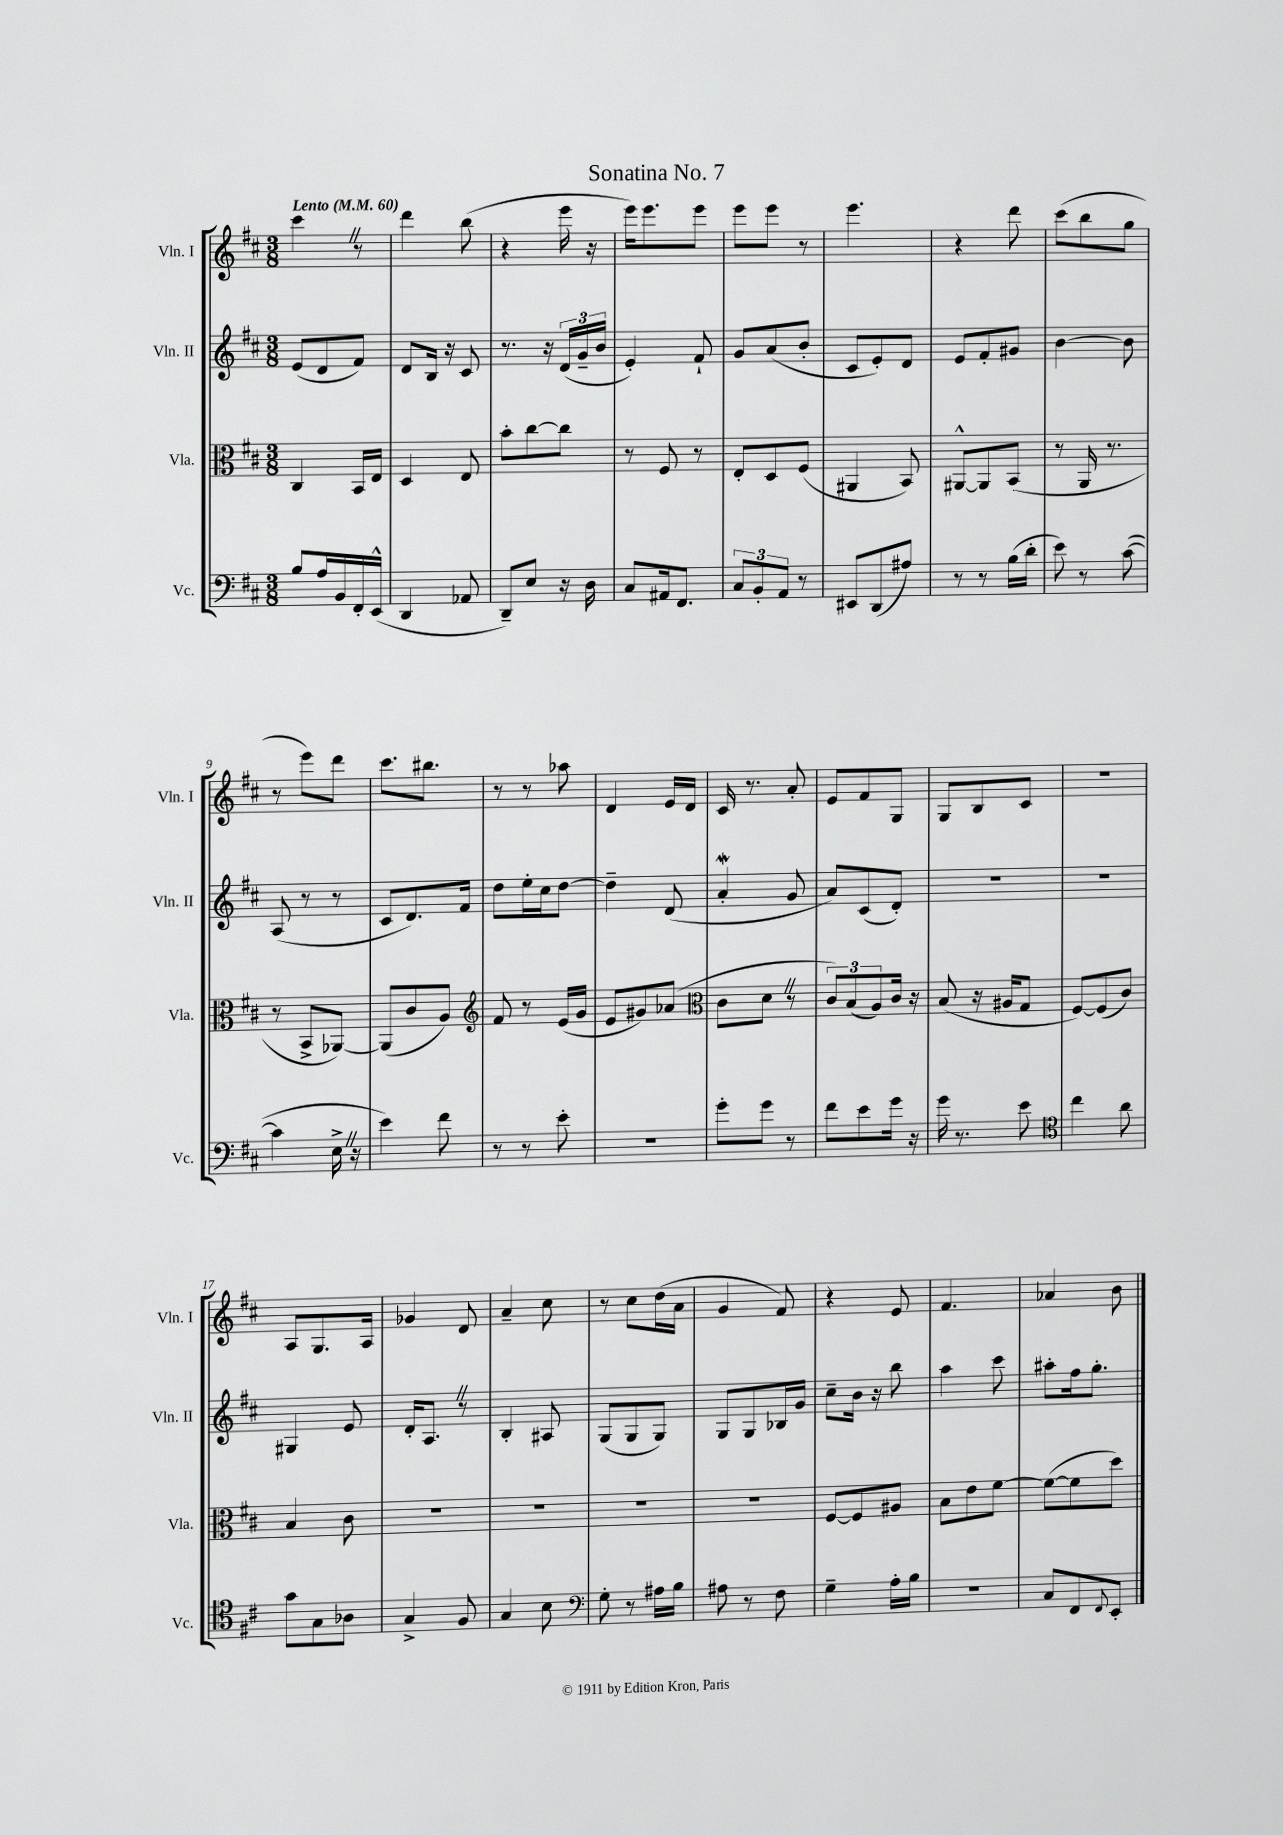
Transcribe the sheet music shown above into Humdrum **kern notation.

**kern	**kern	**kern	**kern
*part4	*part3	*part2	*part1
*staff4	*staff3	*staff2	*staff1
*I"Vc.	*I"Vla.	*I"Vln. II	*I"Vln. I
*I'Vc.	*I'Vla.	*I'Vln. II	*I'Vln. I
*clefF4	*clefC3	*clefG2	*clefG2
*k[f#c#]	*k[f#c#]	*k[f#c#]	*k[f#c#]
*M3/8	*M3/8	*M3/8	*M3/8
*MM60	*MM60	*MM60	*MM60
=1	=1	=1	=1
!	!	!	!LO:TX:a:B:t=Lento
8B/L	4C#/	(8e/L	4ccc#Z\
16A/L	.	8d/	.
16BB/	.	.	.
16FF#'/	16BB/LL	8f#/J)	8r
(16EE^^/JJ	16E/JJ	.	.
=2	=2	=2	=2
4DD/	4D/	8d/L	4ddd\
.	.	16B/Jk	.
.	.	16r	.
8AA-X/	8E/	8c#/	(8bb\
=3	=3	=3	=3
8DD~/L)	8b'\L	8.r	4r
8E/J	[8cc#\	.	.
.	.	16r	.
16r	8cc#\J]	(24d/LL	16eee\
.	.	24g~/	.
16D\	.	.	16r
.	.	24b/JJ	.
=4	=4	=4	=4
8C#/L	8r	4e'/)	16eee\KL)
.	.	.	8.eee\
16AA#X/k	8F#/	.	.
8.FF#/J	.	.	.
.	8r	8f#`/	8eee\J
=5	=5	=5	=5
12C#/L	8E'/L	8g/L	8eee\L
12BB'/	.	.	.
.	8D/	(8a/	8eee\J
12AA/J	.	.	.
8r	(8F#/J	8b'/J	8r
=6	=6	=6	=6
8EE#X/L	4AA#X/	8c#/L	4.eee\
(8DD/	.	8e'/)	.
8A#X/J)	8BB/)	8d/J	.
=7	=7	=7	=7
8r	[8AA#X^^/L	8e/L	4r
8r	8AA#/]	8f#'/	.
(16B\LL	(8BB/J	8g#X/J	8ddd\
16d'\JJ	.	.	.
=8	=8	=8	=8
8e\)	8r	[4b\	(8ccc#\L
8r	16AA/	.	8bb\
.	8.r	.	.
([8c#\	.	8b\]	8gg\J
!!LO:LB:g=z
=9	=9	=9	=9
4c#\]	8r	(8A/	8r
.	8BB^/L	8r	8eee\L)
16E^Z\	[8AA-X/J)	8r	8ddd\J
16r	.	.	.
=10	=10	=10	=10
4e\)	(8AA-/L]	8c#/L	8.ccc#\L
.	8c#/	8.d/)	.
.	.	.	8.bb#X\J
8f#\	8A/J)	.	.
.	.	16f#/Jk	.
=11	=11	=11	=11
*	*clefG2	*	*
8r	8f#/	8dd\L	8r
8r	8r	16ee'\L	8r
.	.	16cc#\J	.
8e'\	(16e/LL	[8dd\J	8aa-X\
.	16g/JJ	.	.
=12	=12	=12	=12
4.r	8e/L	4dd~\]	4d/
.	8g#X/)	.	.
.	(8a-X/J	(8d/	16e/LL
.	.	.	16d/JJ
=13	=13	=13	=13
*	*clefC3	*	*
8g'\L	8c#\L	4aW'/	16c#/
.	.	.	8.r
8g\J	8dZ\J	.	.
8r	8r	8g/	8a'/
=14	=14	=14	=14
8f#\L	12c#/L)	8a/L)	8e/L
.	(12B/	.	.
8e\	.	(8c#/	8f#/
.	12A/)	.	.
16g\Jk	16c#/Jk	8d'/J)	8G/J
16r	16r	.	.
=15	=15	=15	=15
16g\	(8B/	4.r	8G/L
8.r	.	.	.
.	16r	.	8B/
.	16A#X/KL	.	.
8e\	8G/J	.	8c#/J
=16	=16	=16	=16
*clefC4	*	*	*
4cc#\	[8F#/L)	4.r	4.r
.	(8F#/]	.	.
8a\	8c#/J)	.	.
!!LO:LB:g=z
=17	=17	=17	=17
8g\L	4B/	4G#X/	8A/L
8G\	.	.	8.G/
8A-X\J	8c#\	8e/	.
.	.	.	16A/Jk
=18	=18	=18	=18
4G^/	4.r	16d'/KL	4g-X/
.	.	8.AZ/J	.
8F#/	.	8r	8d/
=19	=19	=19	=19
4G/	4.r	4B'/	4a~/
8B\	.	8A#X/	8cc#\
=20	=20	=20	=20
*clefF4	*	*	*
8G'\	4.r	(8G/L	8r
8r	.	8G/	8cc#\L
16A#X\LL	.	8G/J)	(16dd\L
16B\JJ	.	.	16a\JJ
=21	=21	=21	=21
8A#X\	4.r	8G/L	4g/
8r	.	8G/	.
8F#\	.	16B-X/L	8f#/)
.	.	16g/JJ	.
=22	=22	=22	=22
4G~\	[8F#/L	8cc#~\L	4r
.	8F#/]	16b\Jk	.
.	.	16r	.
16A'\LL	8A#X/J	8bb\	8e/
16B\JJ	.	.	.
=23	=23	=23	=23
4.r	8B\L	4aa\	4.f#/
.	8e\	.	.
.	[8f#\J	8ccc#\	.
=24	=24	=24	=24
8C#/L	(8f#\L_	8aa#X'\L	4a-X/
8FF#/	8f#\]	16ff#\k	.
.	.	8.gg'\J	.
8qqFF#/	.	.	.
8EE'/J	8dd\J)	.	8b\
==	==	==	==
*-	*-	*-	*-
